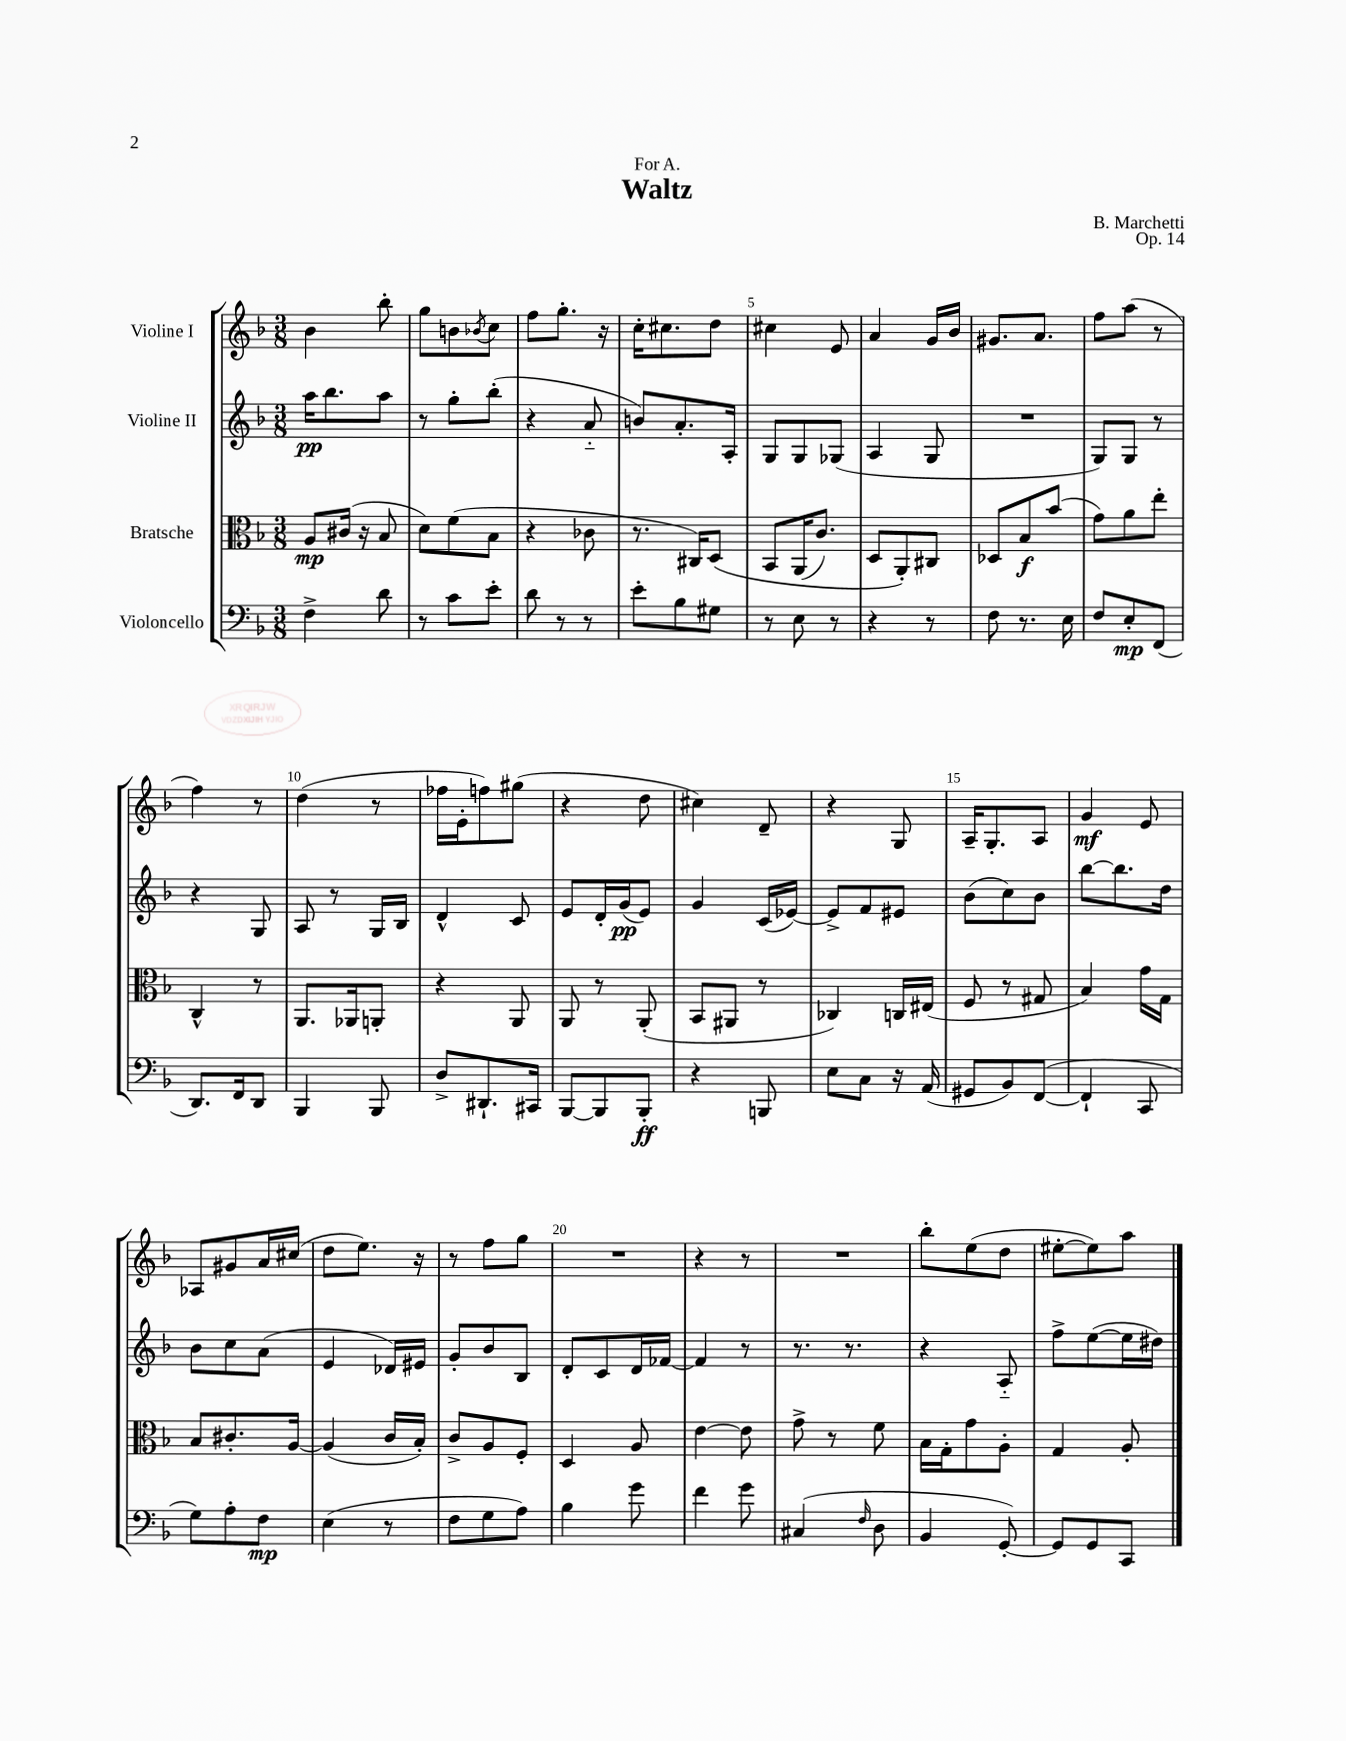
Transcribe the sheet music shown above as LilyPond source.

\header { title = "Waltz" composer = "B. Marchetti" dedication = "For A." opus = "Op. 14" }
<<
\new StaffGroup <<
\new Staff = "s0" \with { instrumentName = "Violine I" } {
    \clef treble \key f \major \numericTimeSignature \time 3/8
    bes'4 bes''8-. |
    g''8 b'8 \acciaccatura { bes'8 } c''8 |
    f''8 g''8.-. r16 |
    c''16-. cis''8. d''8 |
    cis''4 e'8 |
    a'4 g'16 bes'16 |
    gis'8. a'8. |
    f''8 a''8( r8 |
    f''4) r8 |
    d''4( r8 |
    fes''16 e'16-. f''8) gis''8( |
    r4 d''8 |
    cis''4) d'8-- |
    r4 g8 |
    a16-- g8.-. a8 |
    g'4\mf e'8 |
    aes8 gis'8 a'16 cis''16( |
    d''8 e''8.) r16 |
    r8 f''8 g''8 |
    R4. |
    r4 r8 |
    R4. |
    bes''8-. e''8( d''8 |
    eis''8~-. eis''8) a''8 \bar "|." |
}
\new Staff = "s1" \with { instrumentName = "Violine II" } {
    \clef treble \key f \major \numericTimeSignature \time 3/8
    a''16\pp bes''8. a''8 |
    r8 g''8-. bes''8-.( |
    r4 a'8-_ |
    b'8) a'8.-. a16-. |
    g8 g8 ges8( |
    a4 g8 |
    R4. |
    g8) g8 r8 |
    r4 g8 |
    a8 r8 g16 bes16 |
    d'4-^ c'8 |
    e'8 d'16-. g'16\pp( e'8) |
    g'4 c'16( ees'16~) |
    ees'8-> f'8 eis'8 |
    bes'8( c''8) bes'8 |
    bes''8~ bes''8. d''16 |
    bes'8 c''8 a'8( |
    e'4 des'16) eis'16 |
    g'8-. bes'8 bes8 |
    d'8-. c'8 d'16 fes'16~ |
    fes'4 r8 |
    r8. r8. |
    r4 a8-_ |
    f''8-> e''8~( e''16 dis''16) \bar "|." |
}
\new Staff = "s2" \with { instrumentName = "Bratsche" } {
    \clef alto \key f \major \numericTimeSignature \time 3/8
    a8\mp cis'16( r16 bes8 |
    d'8) f'8( bes8 |
    r4 ces'8 |
    r8. cis16) d8\( |
    bes,8 a,16( c'8.) |
    d8 a,8-.\) cis8 |
    des8 bes8\f bes'8( |
    g'8) a'8 e''8-. |
    c4-^ r8 |
    a,8. aes,16 a,8-. |
    r4 a,8 |
    a,8 r8 a,8-.( |
    bes,8 ais,8 r8 |
    ces4) c16 eis16( |
    f8 r8 gis8 |
    bes4) g'16 g16 |
    bes8 cis'8.-. a16~ |
    a4( c'16 bes16-.) |
    c'8-> a8 f8-. |
    d4 a8 |
    e'4~ e'8 |
    g'8-> r8 f'8 |
    bes16 g16-. g'8 a8-. |
    g4 a8-. \bar "|." |
}
\new Staff = "s3" \with { instrumentName = "Violoncello" } {
    \clef bass \key f \major \numericTimeSignature \time 3/8
    f4-> d'8 |
    r8 c'8 e'8-. |
    d'8 r8 r8 |
    e'8-. bes8 gis8 |
    r8 e8 r8 |
    r4 r8 |
    f8 r8. e16 |
    f8 e8-.\mp f,8( |
    d,8.) f,16 d,8 |
    bes,,4 bes,,8 |
    d8-> dis,8.-! cis,16 |
    bes,,8~ bes,,8 bes,,8-.\ff |
    r4 b,,8 |
    e8 c8 r16 a,16( |
    gis,8 bes,8) f,8~( |
    f,4-! c,8 |
    g8) a8-. f8\mp |
    e4( r8 |
    f8 g8 a8) |
    bes4 g'8 |
    f'4 g'8 |
    cis4( \grace { f16 } d8 |
    bes,4 g,8~-.) |
    g,8 g,8 c,8 \bar "|." |
}
>>
>>
\layout { \context { \Score \override BarNumber.break-visibility = ##(#f #t #t) barNumberVisibility = #(every-nth-bar-number-visible 5) } }
